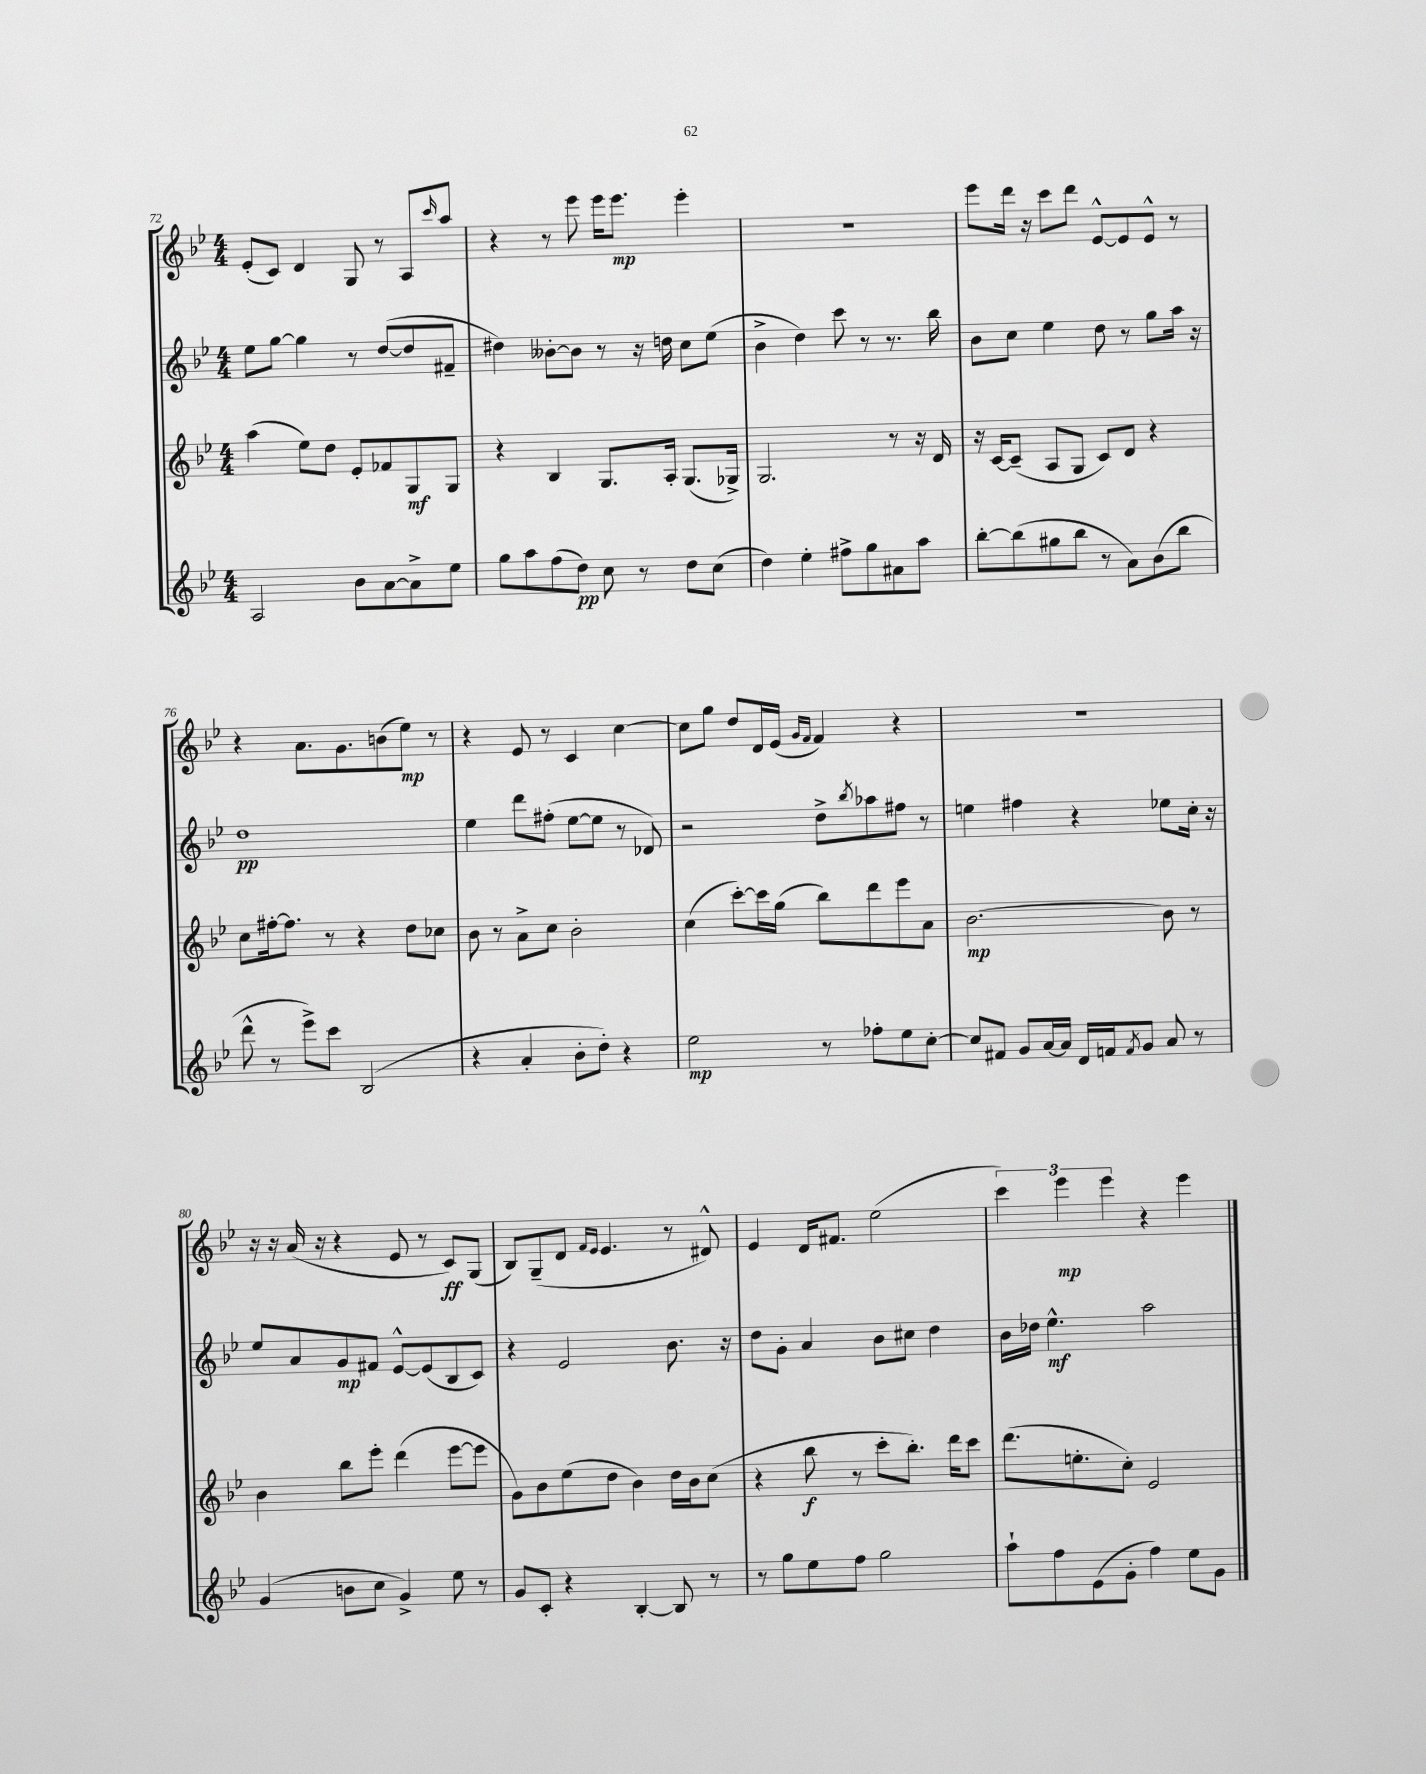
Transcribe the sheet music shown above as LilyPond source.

<<
\new StaffGroup <<
\new Staff = "s0" {
    \clef treble \key bes \major \numericTimeSignature \time 4/4
    ees'8-.( c'8) d'4 g8 r8 a8 \grace { c'''16 } a''8 |
    r4 r8 ees'''8 ees'''16 ees'''8.\mp ees'''4-. |
    r1 |
    ees'''8 d'''16 r16 c'''8 d'''8 ees'8~-^ ees'8 ees'8-^ r8 |
    r4 a'8. g'8. b'8( ees''8\mp) r8 |
    r4 ees'8 r8 c'4 c''4~ |
    c''8 g''8 d''8 d'16 ees'16( \grace { g'16 f'16 } f'4) r4 |
    R1 |
    r16 r16 a'16( r16 r4 ees'8 r8 c'8\ff) g8( |
    bes8) g8--( d'8 \grace { f'16 ees'16 } ees'4. r8 dis'8-^) |
    ees'4 d'16 fis'8. ees''2( |
    \tuplet 3/2 { c'''4) ees'''4\mp ees'''4 } r4 ees'''4 \bar "|." |
}
\new Staff = "s1" {
    \clef treble \key bes \major \numericTimeSignature \time 4/4
    ees''8 g''8~ g''4 r8 d''8~( d''8 fis'8-- |
    dis''4) beses'8~-. beses'8 r8 r16 d''16 c''8 ees''8( |
    bes'4-> d''4) c'''8 r8 r8. bes''16 |
    bes'8 c''8 ees''4 d''8 r8 g''8 a''16 r16 |
    d''1\pp |
    ees''4 d'''8 fis''8-.( ees''8~ ees''8 r8 des'8) |
    r2 d''8-> \acciaccatura { bes''8 } aes''8 fis''8 r8 |
    e''4 fis''4 r4 ees''8 c''16-. r16 |
    ees''8 a'8 g'8\mp fis'8 ees'8~-^ ees'8( bes8 c'8) |
    r4 ees'2 bes'8. r16 |
    d''8 g'8-. a'4 bes'8 cis''8 d''4 |
    bes'16 des''16 ees''4.-^\mf a''2 \bar "|." |
}
\new Staff = "s2" {
    \clef treble \key bes \major \numericTimeSignature \time 4/4
    a''4( ees''8) d''8 ees'8-. fes'8 g8\mf g8 |
    r4 bes4 g8. a16-. g8.( ges16->) |
    g2. r8 r16 d'16 |
    r16 c'16~ c'8--( a8 g8 c'8) d'8 r4 |
    c''8 fis''16~-. fis''8. r8 r4 d''8 ces''8 |
    bes'8 r8 a'8-> c''8 bes'2-. |
    c''4( c'''8~-.) c'''16 g''16( bes''8) d'''8 ees'''8 a'8 |
    bes'2.~\mp bes'8 r8 |
    bes'4 bes''8 ees'''8-. d'''4( ees'''8~ ees'''8 |
    g'8) bes'8 ees''8( d''8 bes'4) d''16 bes'16 c''8( |
    r4 bes''8\f r8 c'''8-. bes''8.-.) d'''16 c'''8 |
    d'''8.( e''8.-. c''8-.) ees'2 \bar "|." |
}
\new Staff = "s3" {
    \clef treble \key bes \major \numericTimeSignature \time 4/4
    a2 bes'8 a'8~ a'8-> ees''8 |
    g''8 a''8 f''8( d''8\pp) c''8 r8 d''8 c''8( |
    d''4) ees''4-. fis''8-> g''8 ais'8 a''8 |
    bes''8~-. bes''8( gis''8 bes''8 r8 a'8) bes'8( bes''8 |
    d'''8-^ r8 ees'''8->) c'''8 bes2( |
    r4 a'4-. bes'8-. d''8-.) r4 |
    ees''2\mp r8 fes''8-. ees''8 c''8~-. |
    c''8 fis'8 g'8 a'16~ a'16 d'16 f'16 \acciaccatura { f'8 } g'8 a'8 r8 |
    g'4( b'8 c''8 g'4->) ees''8 r8 |
    g'8 c'8-. r4 bes4~-. bes8 r8 |
    r8 g''8 ees''8 f''8 g''2 |
    a''8-! f''8 ees'8( g'8-. f''4) ees''8 g'8 \bar "|." |
}
>>
>>
\layout { \context { \Score currentBarNumber = #72 } }
